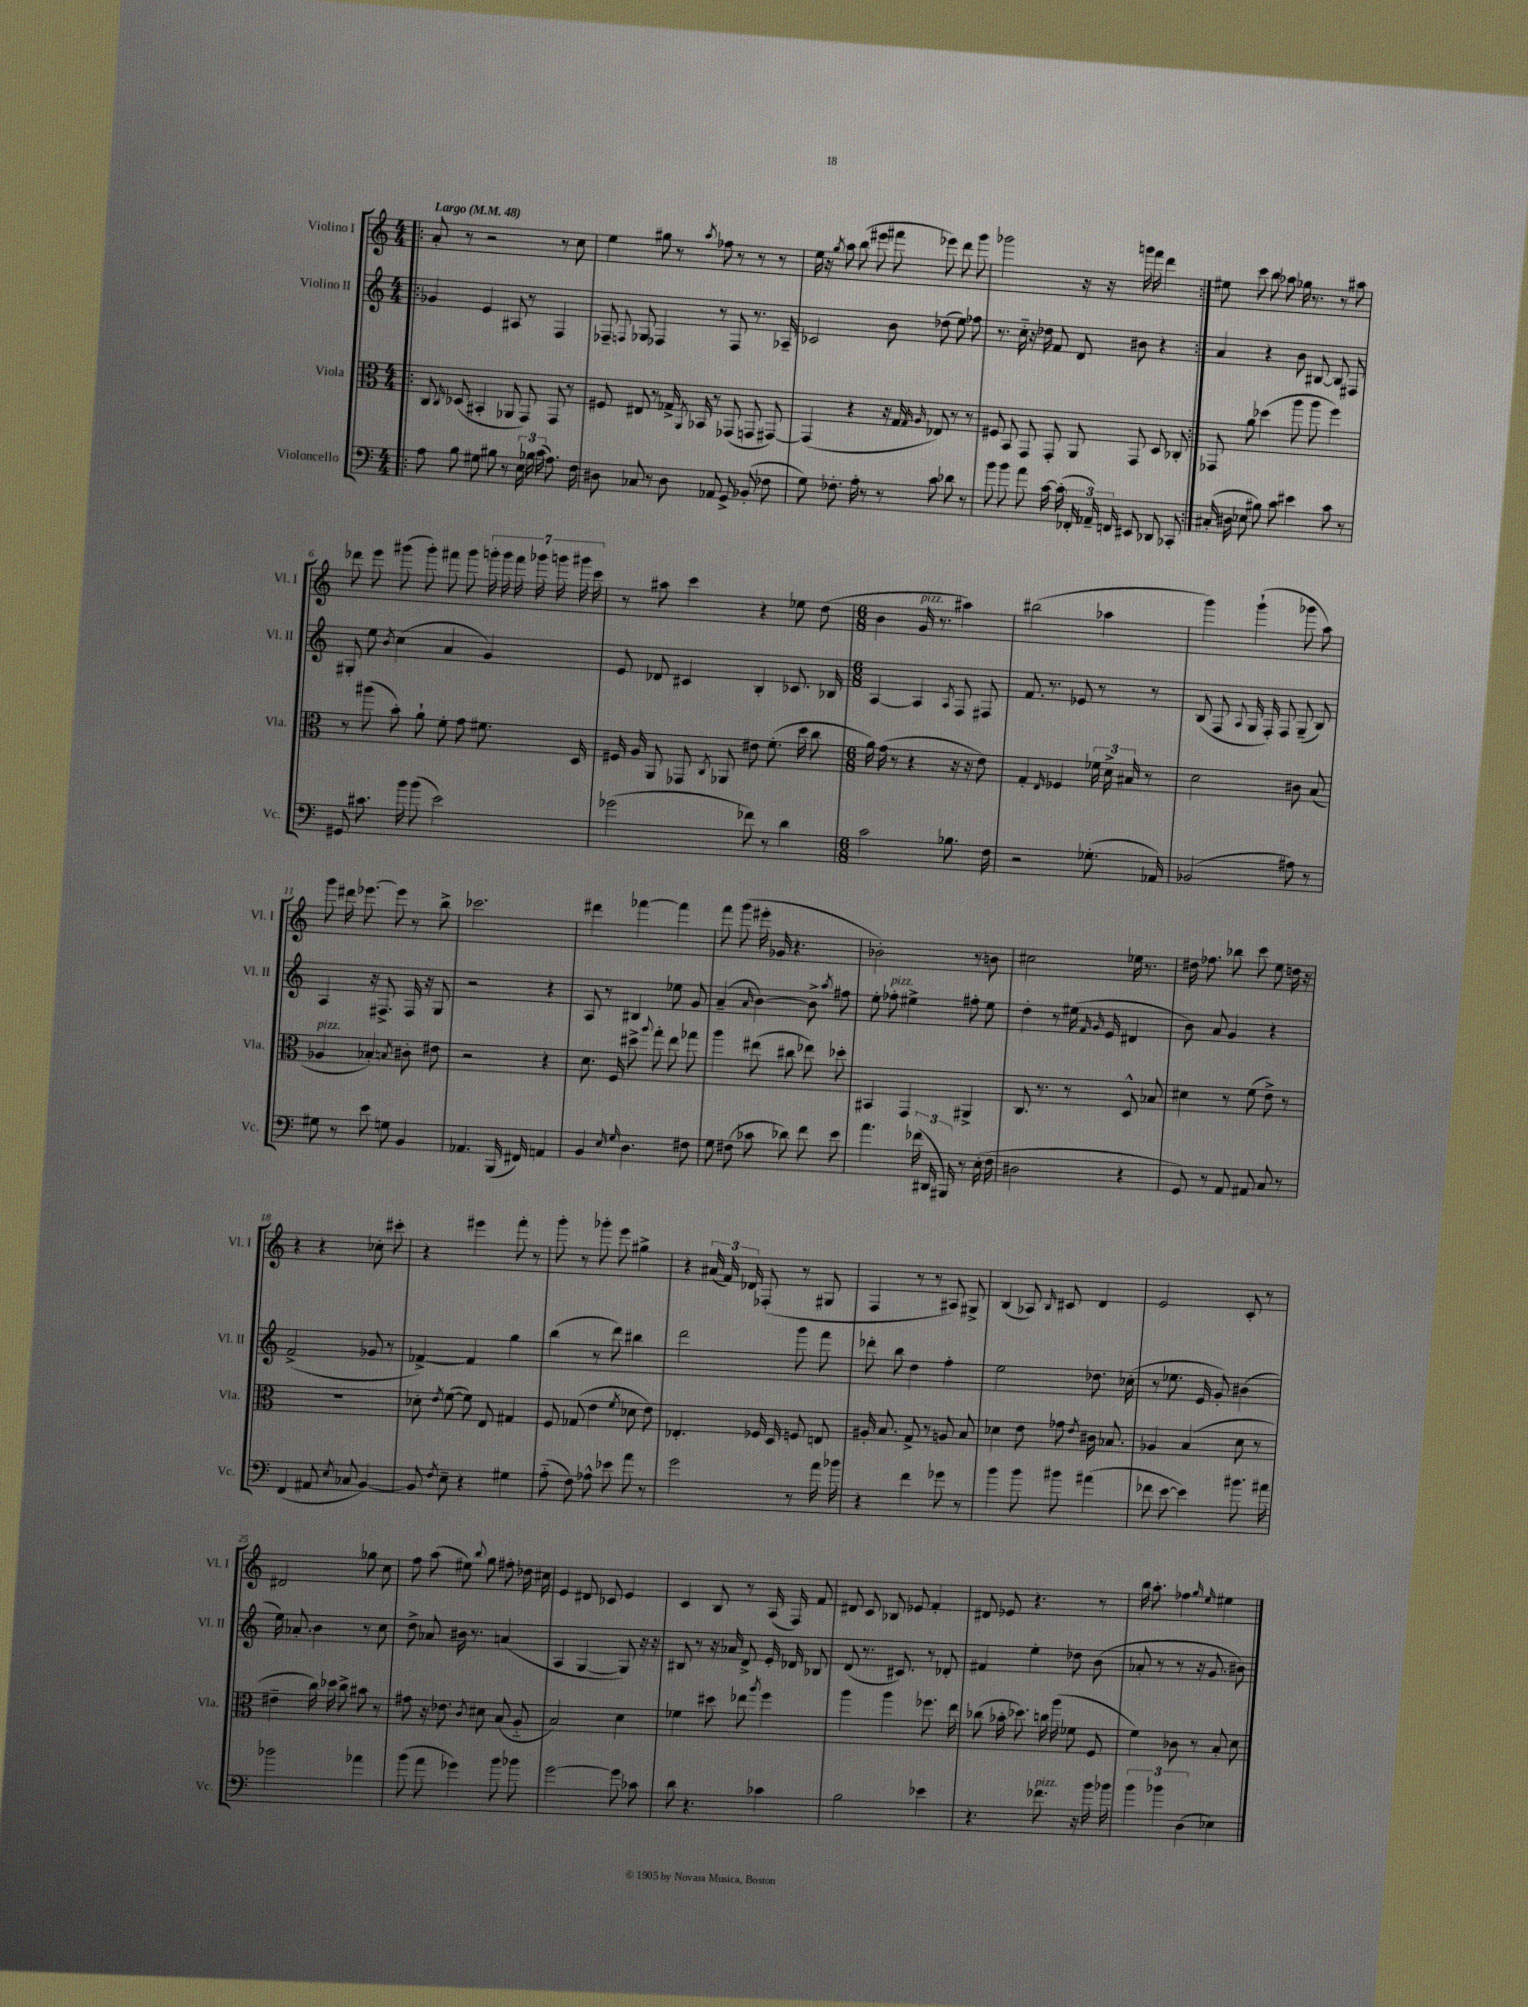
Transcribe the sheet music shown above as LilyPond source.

<<
\new StaffGroup <<
\new Staff = "s0" \with { instrumentName = "Violino I" shortInstrumentName = "Vl. I" } {
    \clef treble \key c \major \numericTimeSignature \time 4/4 \tempo "Largo" 4 = 48
    \autoBeamOff \repeat volta 2 { \bar ".|:" a'8-. r8 r2 r8 c''8 |
    e''4 gis''8 r8 \acciaccatura { a''8 } fes''8 r8 r8 r8 |
    e''16 r16 \acciaccatura { g''8 } a''8 b''8( eis'''8 fis'''8 ees'''8) d'''8 g'''8 |
    ges'''2 r16 r16 g'''16 f'''16 d'''4 | }
    eis''8 c'''8 b''8 aes''8 ges''16 r8. r8 ais''8 |
    des'''8 e'''8 gis'''8( gis'''8-.) fis'''8 gis'''8 \tuplet 7/4 { g'''16-. g'''16 fis'''16 ges'''16 g'''16 gis'''16 c'''16 } |
    r8 ais''8 c'''4 r4 ees''8 d''8( |
    \numericTimeSignature \time 6/8 b'4 g'16^\markup { \italic "pizz." } r8. ais''4) |
    bis''2( aes''4 |
    g'''4) g'''4-!( ges'''8 a''8) |
    g'''8 dis'''16 ees'''8.~ ees'''8 r8 b''8-> |
    ces'''2. |
    dis'''4 fes'''4~ fes'''4 |
    f'''8 g'''8( eis'''16-. ges'16 r4. |
    bes'2-.) r8 b'8 |
    cis''2 ees''16 r8. |
    dis''16 fes''8. bes''8 c'''8 e''8 d''16 r16 |
    r4 r4 ces''8-. cis'''8-. |
    r4 eis'''4 f'''8-. r8 |
    g'''8-. r8 ges'''8-. e'''8 gis''4-> |
    r4 \tuplet 3/2 { ais'16( f'16) des'16 } fes8-.( r8 gis8 |
    f4 r8 r8 ais8) gis8-> |
    b4( aes8) \grace { b16 } cis'8 d'4 |
    e'2 c'8-. r8 |
    dis'2 ges''8 c''8 |
    f''8 a''8( eis''8) \appoggiatura { b''8 } g''8 fis''8-. des''16 cis''16 |
    e'4 dis'8 ces'8 e'4 |
    c'4 b8 r8 a16( f16) f'8 |
    dis'8 c'8 bes8 ees'8 f'4-. |
    dis'8 ees'8 r4. r8 |
    b''16 a''8.-. fes''4 \grace { g''16 e''16 } eis''4 \bar "|." |
}
\new Staff = "s1" \with { instrumentName = "Violino II" shortInstrumentName = "Vl. II" } {
    \clef treble \key c \major \numericTimeSignature \time 4/4
    \autoBeamOff \repeat volta 2 { \bar ".|:" ges'4 e'4 ais8 r8 f4 |
    fes8-- \appoggiatura { f8 } ges8 fes4 r8 fes8 r8. aes16-- |
    ces'2 b'8 des''8( e''8) fes''8 |
    r8. c''16-_ r16 des''16 f'8 d'8 bis'8 r4 | }
    a'4 r4 b'8 bis8~ bis8 fis8 |
    gis8-. e''8 \acciaccatura { b'8 } c''4( a'4 g'4) |
    e'8 des'8 cis'4 b4-. ces'8. bes16 |
    \numericTimeSignature \time 6/8 a4~ a4 \acciaccatura { a8 } f8 fis8 |
    f'8. r8. ees'8 r8 r8 |
    b8( f8 \appoggiatura { a8 } g16 f16-.) f8 g8--( b8) |
    a4 r16 fis8.-> fis16 r16 g8 |
    r2 r4 |
    a8 r8 bis4 ees''8 g'8 |
    a'4--( \grace { a'16 } b'4~) b'8-> \acciaccatura { a''8 } fis''8 |
    e''8-. fes''8-.^\markup { \italic "pizz." } eis''4-> fis''8-. eis''8 |
    d''4-. r8 eis''16( \grace { f'16 g'16 } e'16 dis'4 |
    b'8) a'8 g'4 r4 |
    f'2->( ges'8 r8 |
    fes'4~->) fes'4 g''4 |
    b''4( r8 d'''8) bis''4 |
    d'''2 g'''8 f'''8 |
    des'''8-. b''8 d''4 f''4-. |
    e''2 des''8. ces''16-.( |
    r8 ees''8. e'16 g'8-.) bis'4( |
    e''16) aes'8.-. b'4 r8 c''8 |
    d''8-> aes'8 bis'16 r8. a'4( |
    a4 g4~ g8) r16 r16 |
    bis8 r8 r16 aes'16 d'8-> e'16-. des'16 bes8 |
    d'8( r8. cis'8.) r8 des'8-. |
    fis'4 e''4-. des''8 b'8( |
    aes'8-. r8 r8 r16 g'8. bis'8) \bar "|." |
}
\new Staff = "s2" \with { instrumentName = "Viola" shortInstrumentName = "Vla." } {
    \clef alto \key c \major \numericTimeSignature \time 4/4
    \autoBeamOff \repeat volta 2 { \bar ".|:" c8 \grace { c16 } des8( bis,4-. aes,8 g,8) g,8 r8 |
    fis8 eis8 r8 ges16-> \acciaccatura { a,8 } bes,16 r8 ges,8( g,8 gis,8~) |
    gis,4( r4 r16 g16 \grace { g16 a16 } ees8) r8 r8 |
    fis8 b,8 g,8 g,8-. a,8 g,8 d8 ces8-. | }
    ges,8 a'8 des''4( a''8 a''8 f''4) |
    r8 ais''8( b'8-.) a'8-! f'8-. g'8 fis'8. d16 |
    fis16 a16 a,8 ges,8 \acciaccatura { c8 } aes,8 eis'8 f'8.-.( d''16 c''8 |
    \numericTimeSignature \time 6/8 a'16) g'16( r8 r4 r16 r16 e'8) |
    g4-. \grace { e16 } fes4 \tuplet 3/2 { fes'16 d'16-> bis16 } r8 |
    d'2 cis'8 b8( |
    aes4^\markup { \italic "pizz." } bes4-.) \acciaccatura { b8 } cis'8-. eis'8 |
    r2 r4 |
    d'8. f16 dis''8-> \appoggiatura { a''8 } g''8-. e''8 ges''8 |
    a''4 eis''8( cis''8 ees''8) des''8-. |
    bis,4 g,4 ais,4-> |
    c8. r8. r8 d8-^ bes8 |
    dis'4 r8 f'8( e'8->) r8 |
    R2. |
    des'8-. \acciaccatura { e'8 } f'8~( f'8) e8 gis4 |
    f8 ges8( e'4 \acciaccatura { f'8 } des'8 e'8) |
    ees4.-. fes16 d16 f8 e8 |
    ais16-. b8. g8-> r8 a8 b8 |
    des'4 e'8 ges'8 \acciaccatura { e'8 } cis'16 bes8. |
    aes4 b4( d'8 r8 |
    eis'4-- c''16) des''16 c''8-> bis'8 r8 |
    gis'8 r16 ees'8. \acciaccatura { c'8 } dis'8 b8( a8-_ |
    b2) d'4 |
    fes'4 dis''8 ees''8 \acciaccatura { a''8 } f''4 |
    a''4 a''4 fes''8. e''16 |
    ces''8( bes'16-. des''8.) c''16 a''16( fes'8 f8 |
    f'4) ces'8 r8 b8-. d'8 \bar "|." |
}
\new Staff = "s3" \with { instrumentName = "Violoncello" shortInstrumentName = "Vc." } {
    \clef bass \key c \major \numericTimeSignature \time 4/4
    \autoBeamOff \repeat volta 2 { \bar ".|:" a8 b8 gis8 bis8 r8 \tuplet 3/2 { e16 bes16 c'16( } a8.) f16 |
    dis8 ces8 r8 dis8 aes,8 g,8-> bes,8-.( fes8 |
    g8) fes8.-. a16-. r8 r8 c'8 des'8 r8 |
    b'8 b'8 a'8 c'16~ c'16-.( \tuplet 3/2 { fes,16-. aes,16--) f,16 } eis,8 des,8 ces,8-. | }
    cis16-.( dis16 ees8 bis8) c'8 eis'4 c'8 r8 |
    gis,8 cis'8. b'16 b'8( e'2) |
    ges'2( fes'8) r8 d'4 |
    \numericTimeSignature \time 6/8 c'2 bes8. f16 |
    r2 ges8.-.( aes,16) |
    bes,2( ais8) r8 |
    gis8 r8 e'8 g8 b,4 |
    aes,4. b,,16( fis,16) a,4 |
    b,4 \grace { e16 g16 } d4. fis8 |
    g8 fis8( ces'8 des'8) f'8 e'8 |
    a'4. \tuplet 3/2 { fes'16( dis,16 bis,,16) } r8 e16-.( f16 |
    dis2 r4 |
    g,8) r8 a,8 ais,8 c8 r8 |
    f,4( ais,8 \acciaccatura { e8 } ces8 b,4~) |
    b,8 \acciaccatura { f8 } e8-- r4 gis4 |
    a8-_( f8) aes8-^ ees'8 a'8 r8 |
    g'2 r8 a'16 bes'16 |
    r4 f'4 ges'8 r8 |
    b'4 b'8 bis'8 ais'4( |
    fes'8 e'8~ e'4) bis'8. ais'16 |
    bes'2 aes'4 |
    b'8( a'8 ges'4) b'8 bes'8 |
    g'2~ g'8 ces'8 |
    d'8 r4. ces'4 |
    b2 ees'4 |
    r4. fes'8.^\markup { \italic "pizz." } r16 b'16 bes'16 |
    \tuplet 3/2 { b'4 bes'4 d4( } ees4) \bar "|." |
}
>>
>>
